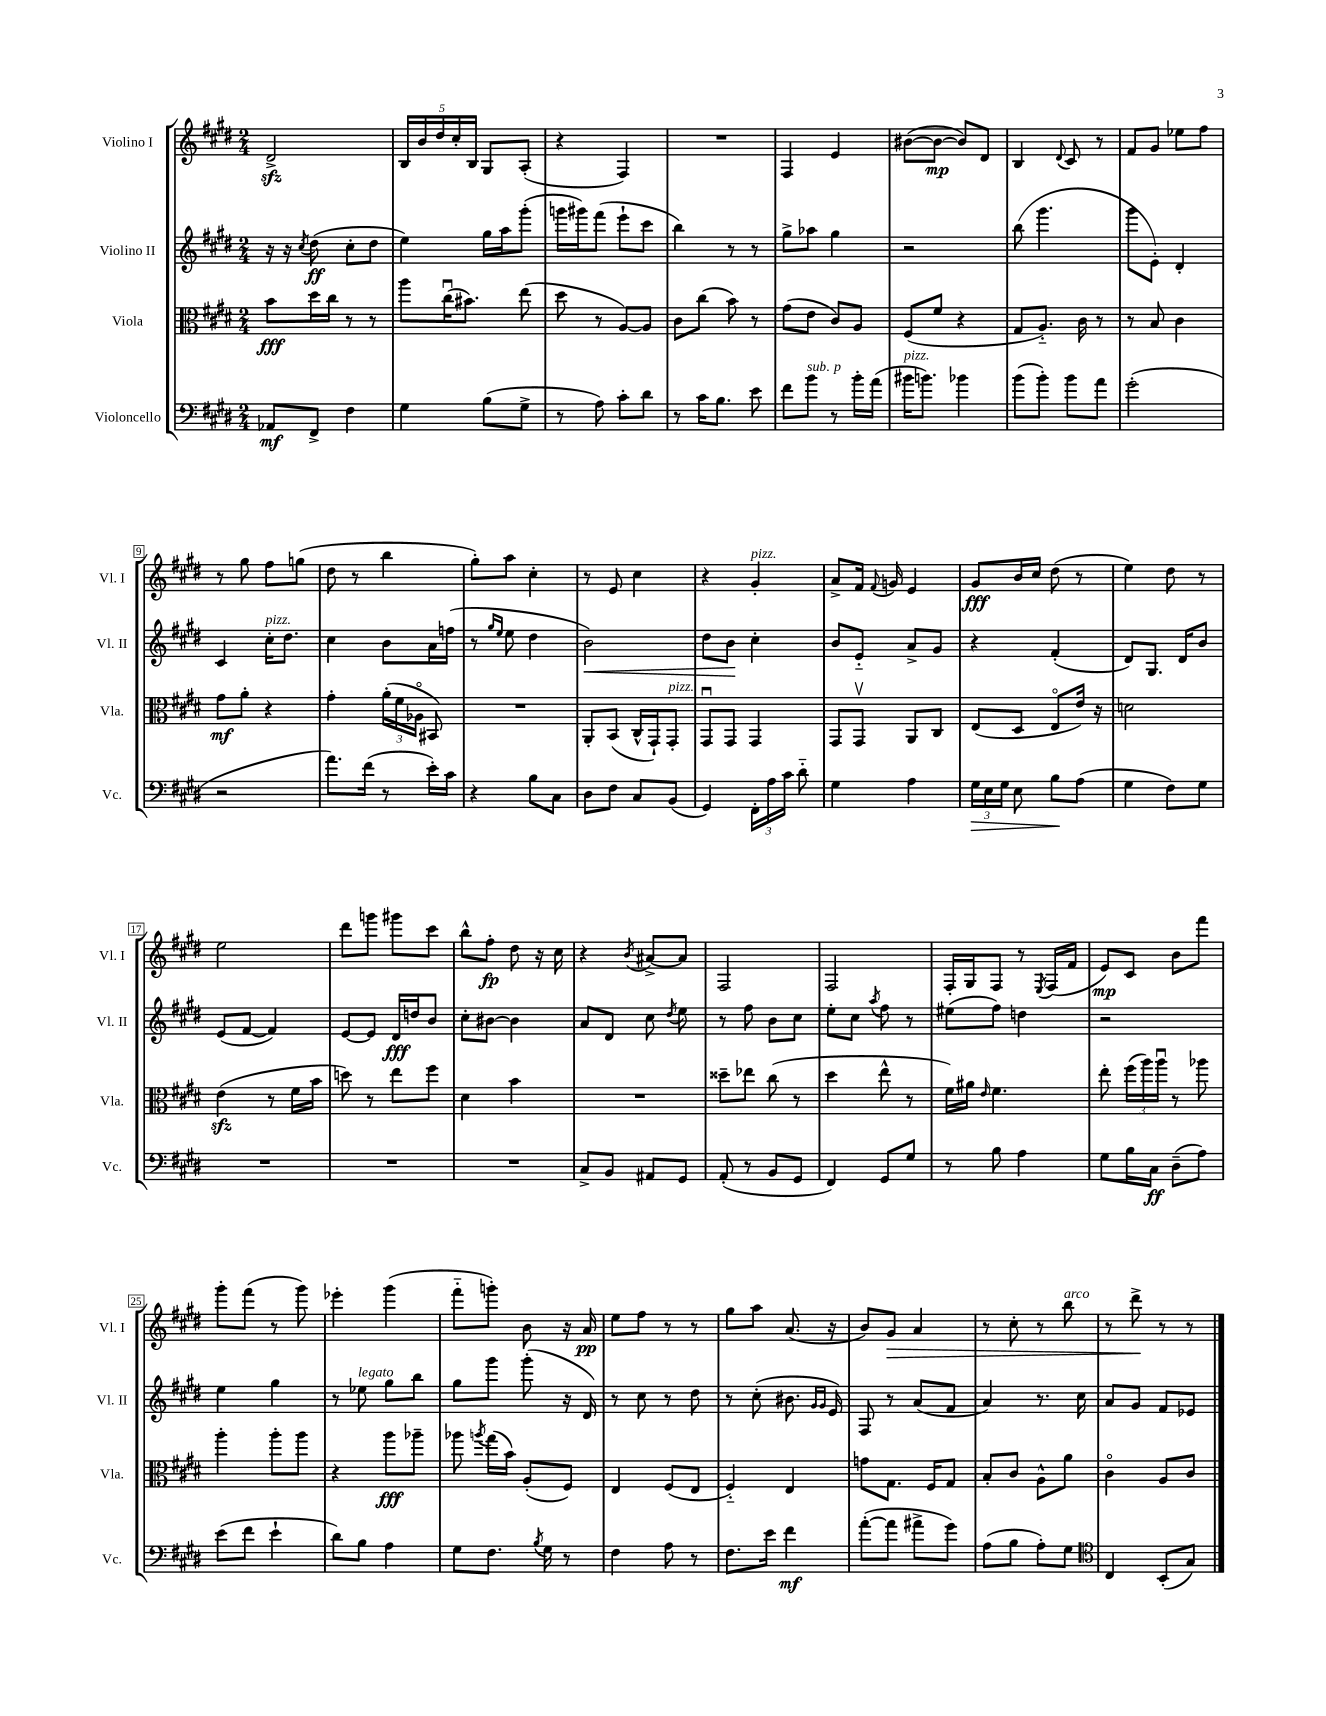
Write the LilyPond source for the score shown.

<<
\new StaffGroup <<
\new Staff = "s0" \with { instrumentName = "Violino I" shortInstrumentName = "Vl. I" } {
    \clef treble \key e \major \numericTimeSignature \time 2/4
    \autoBeamOff dis'2->\sfz |
    \tuplet 5/4 { b16[ b'16 dis''16 cis''16-. b16] } gis8[ a8]-.( |
    r4 fis4) |
    R2 |
    fis4 e'4 |
    bis'8[~( bis'8]~\mp bis'8[) dis'8] |
    b4 \appoggiatura { dis'8 } cis'8 r8 |
    fis'8[ gis'8] ees''8[ fis''8] |
    r8 gis''8 fis''8[ g''8]( |
    dis''8 r8 b''4 |
    gis''8[-.) a''8] cis''4-. |
    r8 e'8 cis''4 |
    r4 gis'4-.^\markup { \italic "pizz." } |
    a'8[-> fis'16] \appoggiatura { fis'8 } g'16 e'4 |
    gis'8[\fff b'16 cis''16] dis''8( r8 |
    e''4) dis''8 r8 |
    e''2 |
    dis'''8[ g'''8] gis'''8[ cis'''8] |
    b''8[-^ fis''8]-.\fp dis''8 r16 cis''16 |
    r4 \acciaccatura { b'8 } ais'8[~-> ais'8] |
    fis2 |
    fis2 |
    fis16[-. gis16 fis8] r8 \acciaccatura { e8 } fis16[( fis'16] |
    e'8[\mp) cis'8] b'8[ fis'''8] |
    gis'''8[-. fis'''8]( r8 gis'''8) |
    ees'''4-. gis'''4( |
    fis'''8[-_ g'''8]-.) b'8 r16 a'16\pp |
    e''8[ fis''8] r8 r8 |
    gis''8[ a''8] a'8.( r16 |
    b'8[) gis'8]\> a'4 |
    r8 cis''8-. r8 b''8^\markup { \italic "arco" } |
    r8 dis'''8->\! r8 r8 \bar "|." |
}
\new Staff = "s1" \with { instrumentName = "Violino II" shortInstrumentName = "Vl. II" } {
    \clef treble \key e \major \numericTimeSignature \time 2/4
    \autoBeamOff r16 r16 \acciaccatura { cis''8 } dis''8\ff( cis''8[-. dis''8] |
    e''4) gis''16[ a''16 gis'''8]-.( |
    g'''16[ gis'''16) fis'''8]( e'''8[-! cis'''8] |
    b''4) r8 r8 |
    gis''8[-> aes''8] gis''4 |
    r2 |
    b''8( gis'''4. |
    gis'''8[ e'8]-.) dis'4-. |
    cis'4 cis''16[-.^\markup { \italic "pizz." } dis''8.] |
    cis''4 b'8[ a'16 f''16]( |
    r8 \grace { gis''16[ e''16] } e''8 dis''4 |
    b'2\<) |
    dis''8[ b'8]\! cis''4-. |
    b'8[ e'8]-_ a'8[-> gis'8] |
    r4 fis'4-.( |
    dis'8[) gis8.] dis'16[ b'8] |
    e'8[( fis'8]~ fis'4) |
    e'8[~ e'8] dis'16[\fff d''16 b'8] |
    cis''8[-. bis'8]~ bis'4 |
    a'8[ dis'8] cis''8 \acciaccatura { dis''8 } e''8 |
    r8 fis''8 b'8[ cis''8] |
    e''8[-. cis''8] \acciaccatura { a''8 } fis''8 r8 |
    eis''8[( fis''8]) d''4 |
    r2 |
    e''4 gis''4 |
    r8 ees''8^\markup { \italic "legato" } gis''8[ b''8] |
    gis''8[ gis'''8] gis'''8-.( r16 dis'16) |
    r8 cis''8 r8 dis''8 |
    r8 cis''8-.( bis'8. \grace { gis'16[ gis'16] } e'16) |
    fis8 r8 a'8[( fis'8] |
    a'4) r8. cis''16 |
    a'8[ gis'8] fis'8[ ees'8] \bar "|." |
}
\new Staff = "s2" \with { instrumentName = "Viola" shortInstrumentName = "Vla." } {
    \clef alto \key e \major \numericTimeSignature \time 2/4
    \autoBeamOff b'8[\fff dis''16 cis''16] r8 r8 |
    a''8[ cis''16\downbow( bis'8.]) e''8( |
    dis''8 r8 a8[~) a8] |
    cis'8[ cis''8]( b'8) r8 |
    gis'8[( e'8] cis'8[) a8] |
    fis8[( fis'8] r4 |
    gis8[ a8.]-_) cis'16 r8 |
    r8 b8 cis'4 |
    gis'8[\mf a'8]-. r4 |
    gis'4-. \tuplet 3/2 { a'16[-.( fis'16 aes16]\flageolet } bis,8) |
    R2 |
    a,8[-. b,8]( cis16[-^ gis,16-!) gis,8]-.^\markup { \italic "pizz." } |
    gis,8[\downbow gis,8] gis,4 |
    gis,8[ gis,8]\upbow a,8[ cis8] |
    e8[( dis8] e8[\flageolet e'16]) r16 |
    d'2 |
    e'4\sfz( r8 fis'16[ b'16] |
    d''8) r8 e''8[ fis''8] |
    dis'4 b'4 |
    R2 |
    disis''8[-- ees''8] cis''8( r8 |
    dis''4 e''8-^ r8 |
    fis'16[) ais'16] \grace { e'16 } fis'4. |
    e''8-. \tuplet 3/2 { fis''16[( a''16) a''16]\downbow } r8 aes''8 |
    a''4-. a''8[-. a''8] |
    r4 a''8[\fff aes''8]-- |
    aes''8 \acciaccatura { a''8 } gis''16[( b'16]) a8[-.( fis8]) |
    e4 fis8[( e8] |
    fis4-_) e4 |
    g'8[ gis8.] fis16[ gis8] |
    b8[-. cis'8] a8[-^ a'8] |
    cis'4\flageolet a8[ cis'8] \bar "|." |
}
\new Staff = "s3" \with { instrumentName = "Violoncello" shortInstrumentName = "Vc." } {
    \clef bass \key e \major \numericTimeSignature \time 2/4
    \autoBeamOff aes,8[\mf fis,8]-> fis4 |
    gis4 b8[( gis8]-> |
    r8 a8) cis'8[-. dis'8] |
    r8 cis'16[ b8.] e'8 |
    fis'8[ b'8]^\markup { \italic "sub. p" } r8 b'16[-. a'16]( |
    bis'16[^\markup { \italic "pizz." } b'8.]) bes'4 |
    b'8[( b'8]-.) b'8[ a'8] |
    gis'2-.( |
    r2 |
    a'8.[) fis'16]( r8 e'16[-.) cis'16] |
    r4 b8[ cis8] |
    dis8[ fis8] cis8[ b,8]( |
    gis,4) \tuplet 3/2 { fis,16[-. a16 cis'16] } dis'8-_ |
    gis4 a4 |
    \tuplet 3/2 { gis16[\> e16 gis16] } e8 b8[\! a8]( |
    gis4 fis8[) gis8] |
    R2 |
    R2 |
    R2 |
    cis8[-> b,8] ais,8[ gis,8] |
    a,8-.( r8 b,8[ gis,8] |
    fis,4) gis,8[ gis8] |
    r8 b8 a4 |
    gis8[ b16 cis16]\ff dis8[--( a8]) |
    e'8[( fis'8] e'4-! |
    dis'8[) b8] a4 |
    gis8[ fis8.] \acciaccatura { b8 } gis16 r8 |
    fis4 a8 r8 |
    fis8.[ e'16] fis'4\mf |
    a'8[~-.( a'8] ais'8[-> gis'8]) |
    a8[( b8] a8[-.) gis8] |
    \clef tenor cis4 b,8[-.( gis8]) \bar "|." |
}
>>
>>
\layout { \context { \Score \override BarNumber.stencil = #(make-stencil-boxer 0.1 0.3 ly:text-interface::print) } }
